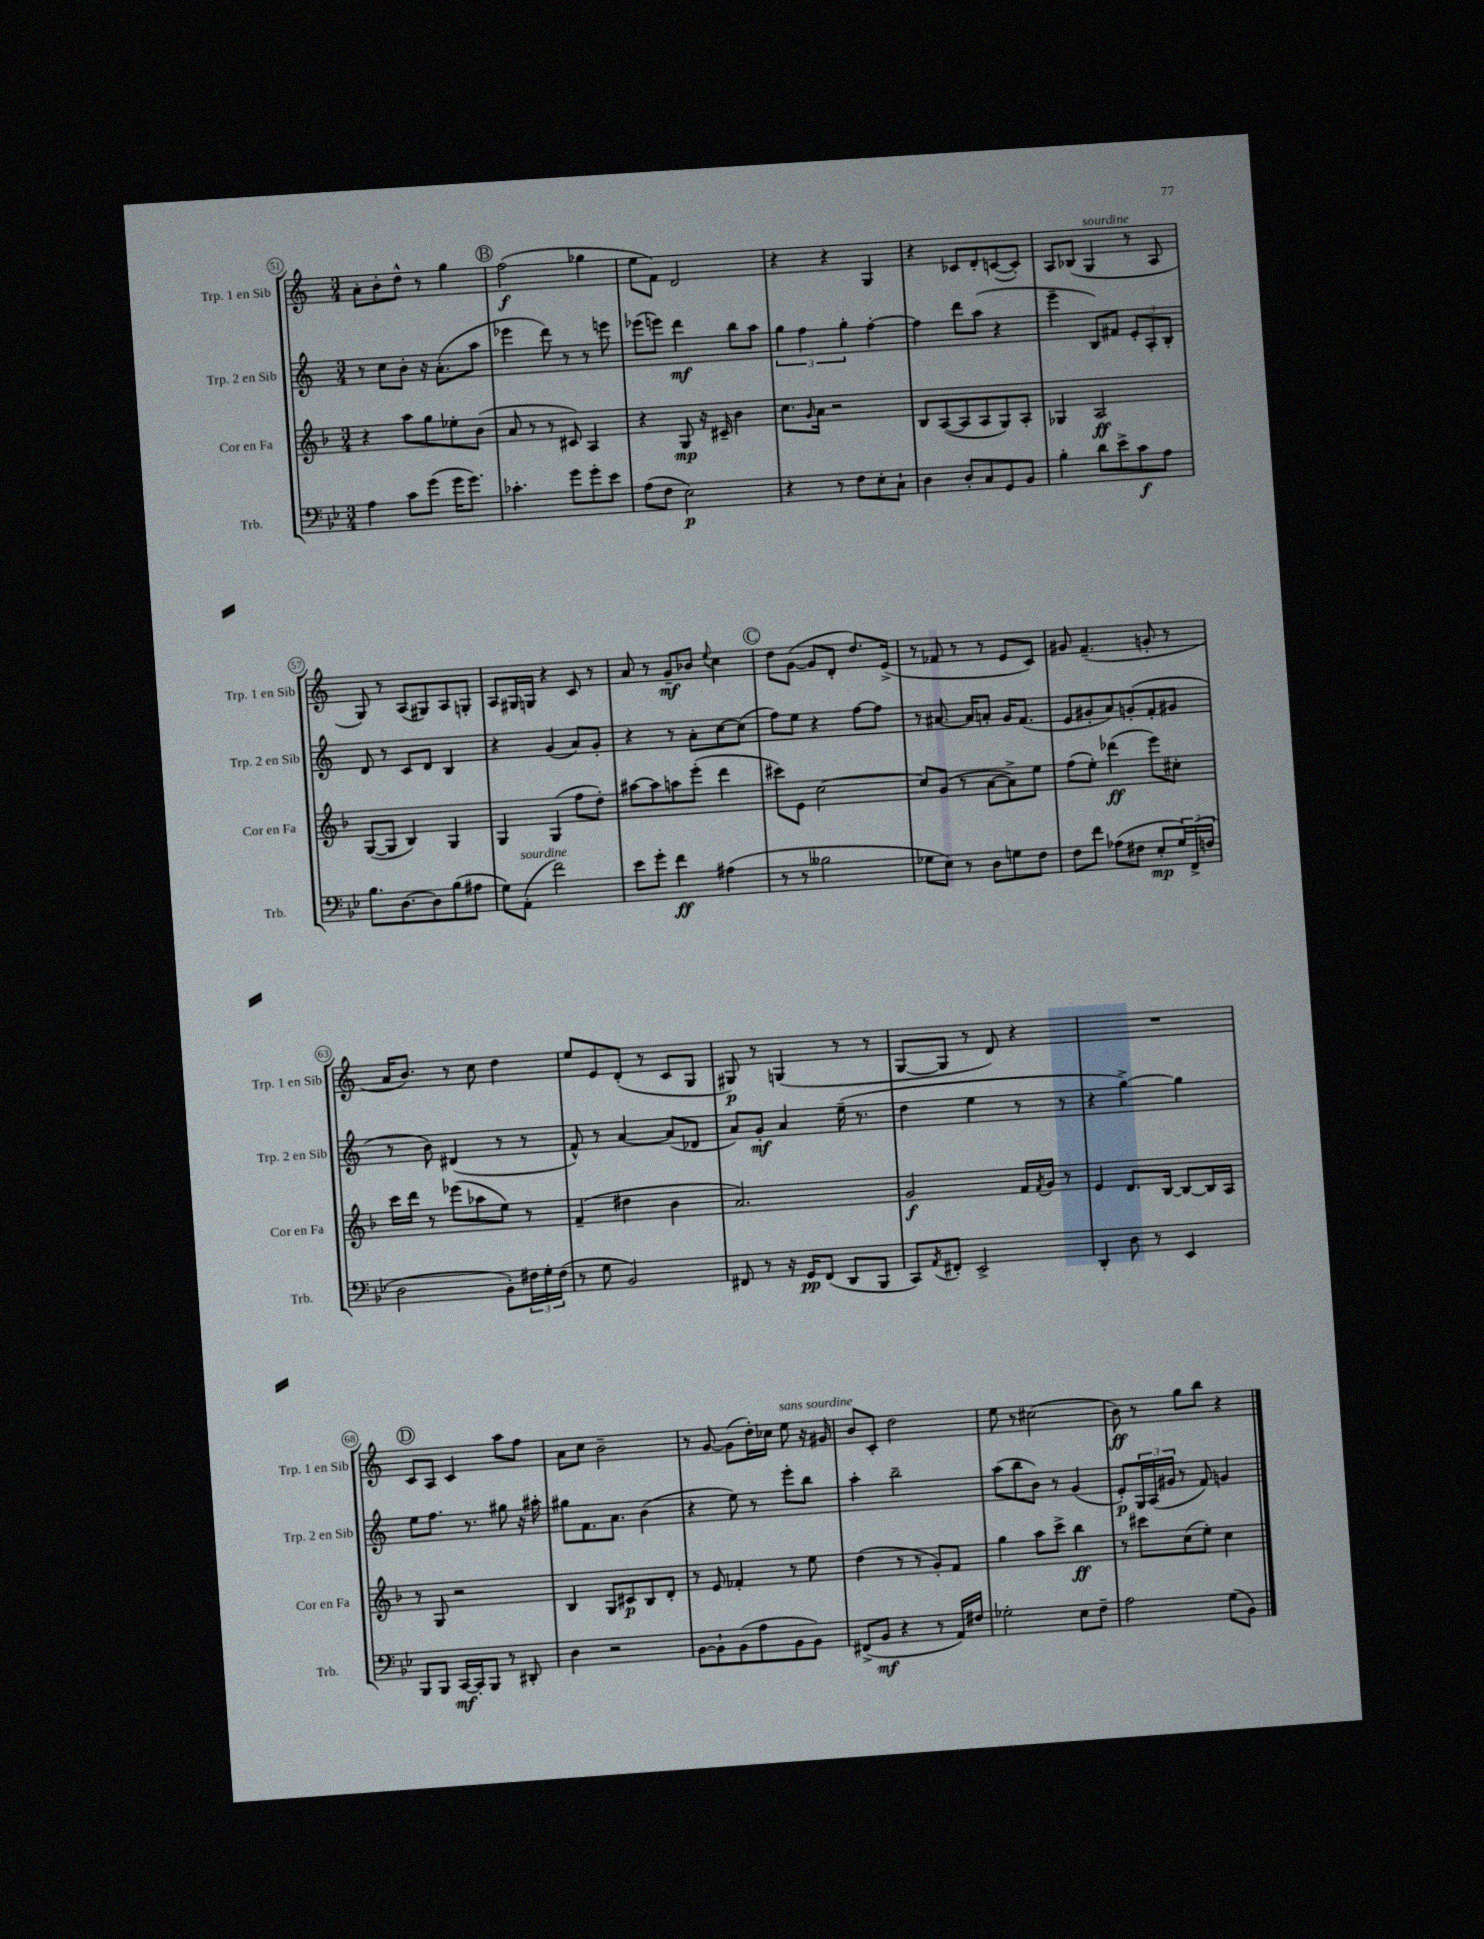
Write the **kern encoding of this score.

**kern	**dynam	**kern	**dynam	**kern	**dynam	**kern	**dynam
*part4	*part4	*part3	*part3	*part2	*part2	*part1	*part1
*staff4	*staff4	*staff3	*staff3	*staff2	*staff2	*staff1	*staff1
*I"Trb.	*	*I"Cor en Fa	*	*I"Trp. 2 en Sib	*	*I"Trp. 1 en Sib	*
*I'Trb.	*	*I'Cor en Fa	*	*I'Trp. 2 en Sib	*	*I'Trp. 1 en Sib	*
*clefF4	*	*clefG2	*	*clefG2	*	*clefG2	*
*k[b-e-]	*	*k[b-]	*	*k[]	*	*k[]	*
*M3/4	*	*M3/4	*	*M3/4	*	*M3/4	*
=51	=51	=51	=51	=51	=51	=51	=51
4A\	.	4r	.	8r	.	8a'\L	.
.	.	.	.	8cc\L	.	8b'\	.
8c\L	.	8aa\L	.	8b'\J	.	8dd^^\J	.
(8g\J	.	8gg\	.	16r	.	8r	.
.	.	.	.	(8.a'\L	.	.	.
16g\KL	.	8ee-X'\	.	.	.	4gg\	.
8.g\J)	.	.	.	.	.	.	.
.	.	(8b-\J	.	8aa\J	.	.	.
!!LO:REH:place=s1:t=B
=52	=52	=52	=52	=52	=52	=52	=52
4.c-X'\	.	8a/	.	4eee-X\	.	(2ff\	f
.	.	8r	.	.	.	.	.
.	.	8r	.	8ddd\)	.	.	.
8g\L	.	8c#X/)	.	8r	.	.	.
8g'\	.	4A/	.	8r	.	4gg-X\	.
8e-\J	.	.	.	8eeen\	.	.	.
=53	=53	=53	=53	=53	=53	=53	=53
(8A\L	.	4r	.	(8eee-X\L	.	8ee\L	.
8F\J	.	.	.	8eeen\J)	.	8f\J)	.
2E-\)	p	8G/	mp	4ddd\	mf	2d/	.
.	.	16r	.	.	.	.	.
.	.	16c#X~/	.	.	.	.	.
.	.	4b-\	.	8bb\L	.	.	.
.	.	.	.	8aa\J	.	.	.
=54	=54	=54	=54	=54	=54	=54	=54
4r	.	8.cc\L	.	6gg\	.	4r	.
.	.	.	.	6ff\	.	.	.
.	.	16qqg/	.	.	.	.	.
.	.	16a\Jk	.	.	.	.	.
8r	.	2r	.	.	.	4r	.
.	.	.	.	6gg'\	.	.	.
8F\L	.	.	.	.	.	.	.
8E-'\	.	.	.	[4ff'\	.	4G/	.
8C`\J	.	.	.	.	.	.	.
=55	=55	=55	=55	=55	=55	=55	=55
4D\	.	8B-/L	.	4ff\]	.	4r	.
.	.	([8A/	.	.	.	.	.
8D'/L	.	8A/]	.	8ddd\L	.	8c-X/L	.
8C/	.	8A/	.	(8aa\J	.	8d'/	.
8GG/	.	8G/)	.	4r	.	([8cn/	.
8BB-/J	.	8A'/J	.	.	.	8c'/J])	.
=56	=56	=56	=56	=56	=56	=56	=56
4B-'\	.	4G-X/	.	4eee~\	.	8A/L	.
.	.	.	.	.	.	(8B-X/J	.
!	!	!	!	!	!	!LO:TX:a:i:t=sourdine	!
8d\L	.	2A/	ff	8B/L)	.	4G/	.
8e-^\	.	.	.	8f#X/J	.	.	.
8c\	f	.	.	12e'/L	.	8r	.
.	.	.	.	12A'/	.	.	.
8A\J	.	.	.	.	.	8A/	.
.	.	.	.	12B'/J	.	.	.
!!LO:LB:g=z
=57	=57	=57	=57	=57	=57	=57	=57
8.B-\L	.	([8G/L	.	8d/	.	8G/)	.
.	.	8G/J]	.	8r	.	8r	.
[8.D\	.	.	.	.	.	.	.
.	.	4B-/)	.	8c/L	.	(8A/L	.
8D\]	.	.	.	8d/J	.	8G#X/)	.
(8B-\	.	4G/	.	4B/	.	8A/	.
8A#X\J	.	.	.	.	.	8Gn'/J	.
=58	=58	=58	=58	=58	=58	=58	=58
8G\L)	.	4G/	.	4r	.	8A/L	.
!LO:TX:a:i:t=sourdine	!	!	!	!	!	!	!
(8AA'\J	.	.	.	.	.	16G#X/L	.
.	.	.	.	.	.	16Gn/JJ	.
2f\)	.	(4G/	.	(4g/	.	4r	.
.	.	8ff\L	.	8a/L)	.	8c/	.
.	.	8dd'\J)	.	8g'/J	.	8r	.
=59	=59	=59	=59	=59	=59	=59	=59
8e-\L	.	[8aa#X\L	.	4r	.	8a/	.
8g'\J	.	8aa#\]	.	.	.	8r	.
4f\	ff	8aan\	.	8r	.	8g~/L	mf
.	.	(8eee'\J	.	8a'\L	.	8b-X/J	.
.	.	.	.	.	.	8qqee/	.
(4A#X\	.	4ddd\	.	[8cc\	.	4cc\	.
.	.	.	.	(8cc\J]	.	.	.
!!LO:REH:place=s1:t=C
=60	=60	=60	=60	=60	=60	=60	=60
8r	.	8ccc#X\L)	.	8ff\L)	.	8dd\L	.
8r	.	8e\J	.	8ee\J	.	([8g\J	.
2B--X\	.	[2cc\	.	4r	.	8g/L]	.
.	.	.	.	.	.	8d'/J	.
.	.	.	.	[8ff\L	.	8.dd/L)	.
.	.	.	.	8ff\J]	.	.	.
.	.	.	.	.	.	(16e^/Jk	.
=61	=61	=61	=61	=61	=61	=61	=61
8G-X\L	.	8cc/L]	.	8r	.	8r	.
8E-\J)	.	(8g/J	.	[8.a#X/	.	8f-X/	.
8r	.	8r	.	.	.	8r	.
.	.	.	.	16a#/KL]	.	.	.
8D\L	.	[8a\L	.	8an'/J	.	8r	.
8Gn\	.	8a^\])	.	16g/KL	.	8e/L	.
.	.	.	.	(8.f/J	.	.	.
8F\J	.	8ee\J	.	.	.	8c/J)	.
=62	=62	=62	=62	=62	=62	=62	=62
8F\L	.	(8ff\L	.	8e/L	.	8g#X/	.
8f\J	.	8ee'\J)	.	8g#X'/	.	(4.f~/	.
(8A-X\L	.	(4ddd-X\	ff	8a/)	.	.	.
8F#X\J	.	.	.	(8gn'/	.	.	.
8E-'/L	mp	8eee\L)	.	8f'/	.	8gn'/	.
24G/L)	.	8cc#X'\J	.	8g#X/J	.	8r	.
(24FF^/	.	.	.	.	.	.	.
24Fn/JJ	.	.	.	.	.	.	.
!!LO:LB:g=z
=63	=63	=63	=63	=63	=63	=63	=63
2D\	.	16ccc\LL	.	8r	.	16a/KL	.
.	.	16ddd\JJ	.	.	.	8.b/J)	.
.	.	8r	.	8b\)	.	.	.
.	.	(8eee-X\L	.	(4d#X/	.	8r	.
.	.	8aa-X\	.	.	.	8cc\	.
8BB-'\L)	.	8ee\J)	.	8r	.	4dd\	.
24F#X\L	.	8r	.	8r	.	.	.
24G'\	.	.	.	.	.	.	.
(24F#\JJ	.	.	.	.	.	.	.
=64	=64	=64	=64	=64	=64	=64	=64
8r	.	(4f~/	.	8f^^/)	.	8ee/L	.
8G\	.	.	.	8r	.	8e/	.
2BB-/)	.	4dd#X\	.	[4a/	.	(8d'/J	.
.	.	.	.	.	.	8r	.
.	.	4b-\	.	(8a/L]	.	8c/L	.
.	.	.	.	8d-X/J	.	8G/J	.
=65	=65	=65	=65	=65	=65	=65	=65
8FF#X/	.	2.a/)	.	8a/L)	.	8G#X/)	p
8r	.	.	.	8g'/J	mf	8r	.
16r	.	.	.	4a/	.	(4Gn/	.
16GG/KL	pp	.	.	.	.	.	.
(8FF#/J	.	.	.	.	.	.	.
8DD/L	.	.	.	(16ee~\	.	8r	.
.	.	.	.	8.r	.	.	.
8BBB-/J	.	.	.	.	.	8r	.
=66	=66	=66	=66	=66	=66	=66	=66
8CC/L)	.	2g/	f	4dd\	.	[8G/L	.
8qAA/	.	.	.	.	.	.	.
8FF#X'/J	.	.	.	.	.	8G/J]	.
2EE-^/	.	.	.	4ee\	.	8r	.
.	.	.	.	.	.	8d/)	.
.	.	16f/LL	.	8r	.	4r	.
.	.	8qf/	.	.	.	.	.
.	.	16g/JJ	.	.	.	.	.
.	.	8r	.	8r	.	.	.
=67	=67	=67	=67	=67	=67	=67	=67
4DD'/	.	4e/	.	4r	.	2.r	.
8D\	.	8.d/L	.	[4gg^\)	.	.	.
8r	.	.	.	.	.	.	.
.	.	[16B-/Jk	.	.	.	.	.
4EE-/	.	8B-/L_	.	4gg\]	.	.	.
.	.	16B-/L]	.	.	.	.	.
.	.	16A/JJ	.	.	.	.	.
!!LO:LB:g=z
!!LO:REH:place=s1:t=D
=68	=68	=68	=68	=68	=68	=68	=68
8BBB-/L	.	8r	.	8ee\L	.	8c/L	.
8BBB-/J	.	8G/	.	8.ff\J	.	8A/J	.
[16CC/LL	mf	2r	.	.	.	4c/	.
16CC'/J]	.	.	.	8.r	.	.	.
8BBB-/J	.	.	.	.	.	.	.
8r	.	.	.	8gg#X\	.	8aa\L	.
8DD#X'/	.	.	.	16r	.	8ff\J	.
.	.	.	.	16aa#X'\	.	.	.
=69	=69	=69	=69	=69	=69	=69	=69
4D\	.	4B-/	.	8gg#X\L	.	8a\L	.
.	.	.	.	8.f\	.	8cc\J	.
2r	.	8G/L	.	.	.	2b~\	.
.	.	.	.	8.a\J	.	.	.
.	.	8c#X/	p	.	.	.	.
.	.	8B-/	.	(4b\	.	.	.
.	.	8d'/J	.	.	.	.	.
=70	=70	=70	=70	=70	=70	=70	=70
[8BB-\L	.	8r	.	4r	.	8r	.
8BB-`\]	.	8e/	.	.	.	[8g/	.
(8BB-\	.	4f-X'/	.	8ee\)	.	(8g\L]	.
8A\	.	.	.	8r	.	16dd'\L)	.
.	.	.	.	.	.	16cc-X\JJ	.
!	!	!	!	!	!	!LO:TX:a:i:t=sans sourdine	!
8BB-\	.	8r	.	8eee'\L	.	8ee\	.
8BB-\J)	.	8ee\	.	8bb\J	.	16r	.
.	.	.	.	.	.	16g#X/	.
=71	=71	=71	=71	=71	=71	=71	=71
(8FF#X^/L	.	(4dd\	.	4aa'\	.	8b/L	.
8BB-/J	mf	.	.	.	.	8c'/J	.
4r	.	8r	.	2bb~\	.	2dd\	.
.	.	8r	.	.	.	.	.
8r	.	8g'/L)	.	.	.	.	.
16AA/LL)	.	8f/J	.	.	.	.	.
16F#X/JJ	.	.	.	.	.	.	.
=72	=72	=72	=72	=72	=72	=72	=72
2G-X'\	.	4gg\	.	(8aa\L	.	8ee\	.
.	.	.	.	8bb\	.	8r	.
.	.	8aa\L	.	8b\J)	.	(2cc#X\	.
.	.	8ccc^\J	.	8r	.	.	.
8E-\L	.	4bb-\	ff	(4g/	.	.	.
8F~\J	.	.	.	.	.	.	.
=73	=73	=73	=73	=73	=73	=73	=73
2A\	.	8r	.	8e'/L)	p	8b\)	ff
.	.	8ccc#X\L	.	24G/L	.	8r	.
.	.	.	.	(24A/	.	.	.
.	.	.	.	24g#X/JJ	.	.	.
.	.	(8cc\	.	8r	.	8gg\L	.
.	.	8ee'\J)	.	8f/)	.	8bb\J	.
(8G\L	.	4cc\	.	4gn/	.	4r	.
8BB-\J)	.	.	.	.	.	.	.
==	==	==	==	==	==	==	==
*-	*-	*-	*-	*-	*-	*-	*-
